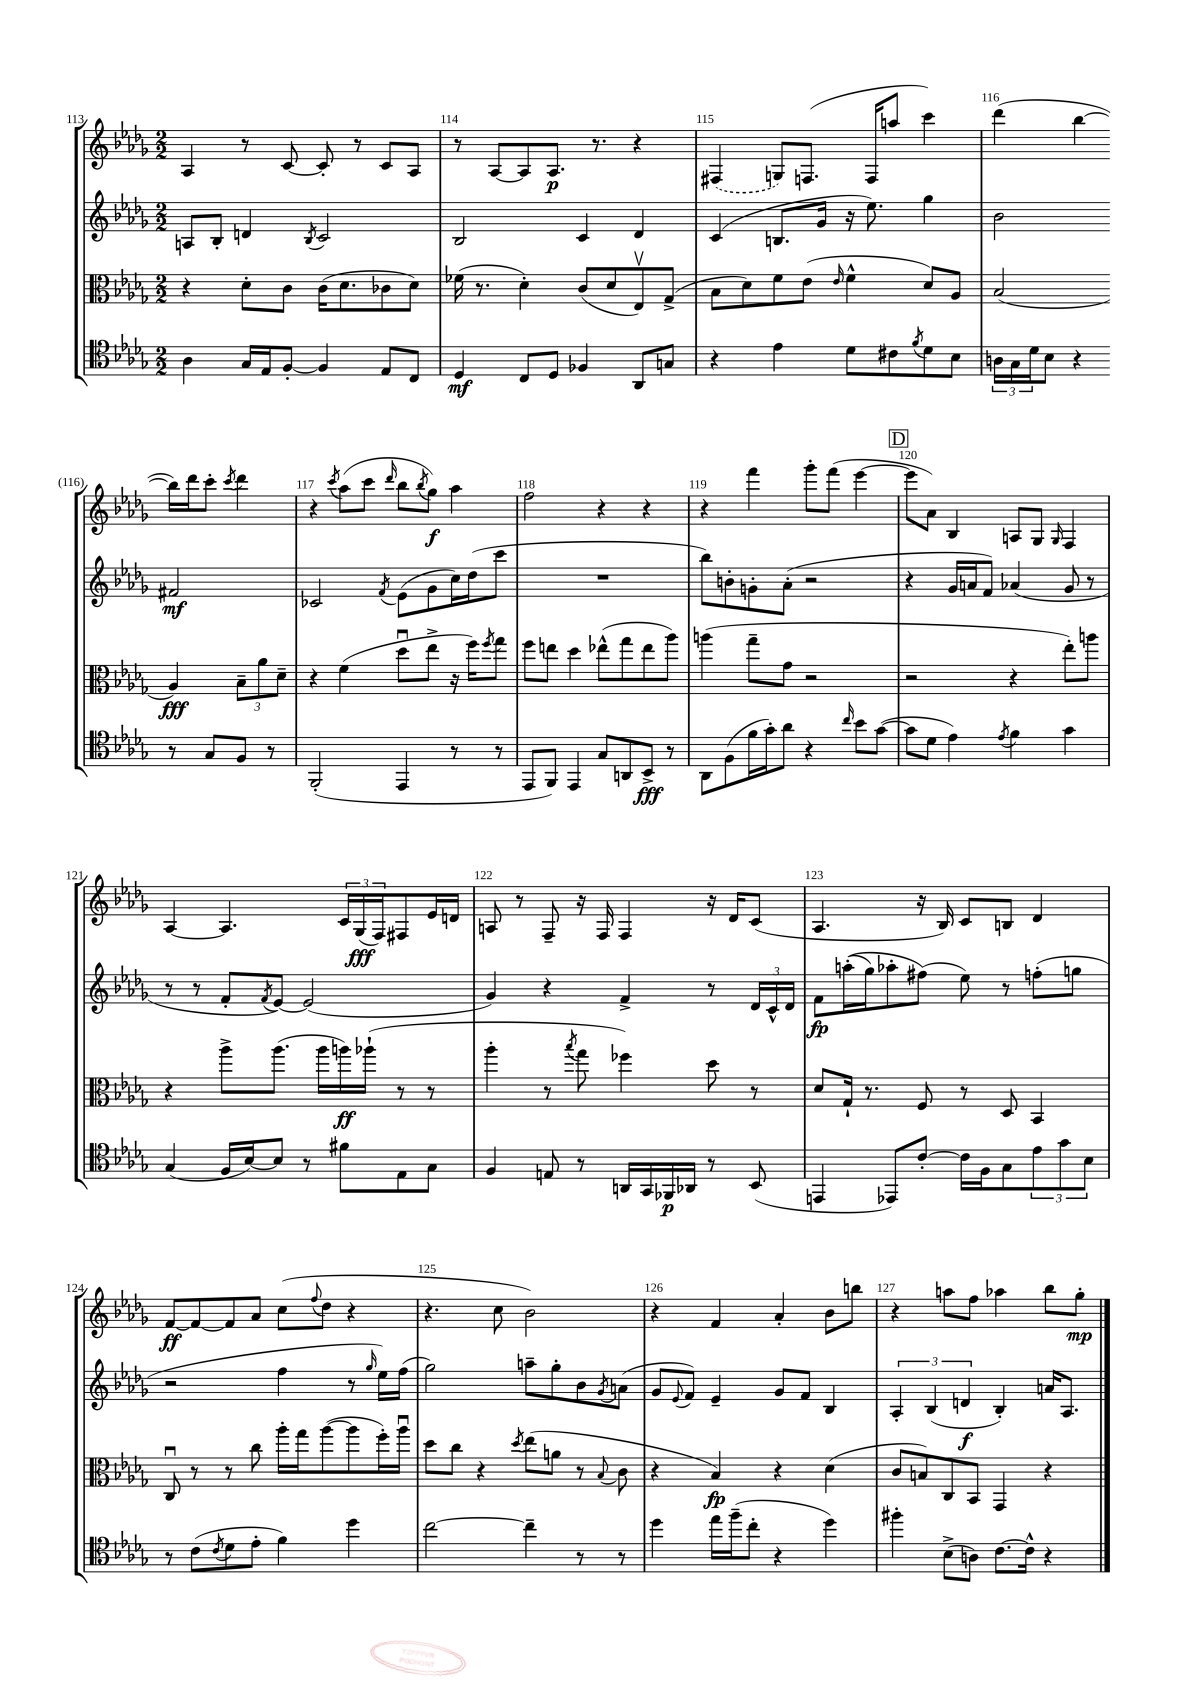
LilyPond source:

<<
\new StaffGroup <<
\new Staff = "s0" {
    \clef treble \key des \major \numericTimeSignature \time 2/2
    aes4 r8 c'8~ c'8-. r8 c'8 aes8 |
    r8 aes8~ aes8 aes8.\p r8. r4 |
    \once \slurDashed fis4( g8) f8.( f16 a''8 c'''4) |
    des'''4( bes''4~ bes''16) des'''16 c'''8-. \acciaccatura { c'''8 } des'''4 |
    r4 \acciaccatura { c'''8 } aes''8( c'''8 \grace { des'''16 } bes''8 \acciaccatura { bes''8 } ges''8\f) aes''4 |
    f''2 r4 r4 |
    r4 f'''4 ges'''8-. f'''8( ees'''4~ |
    \mark \markup { \box "D" } ees'''8 aes'8) bes4 a8 ges8 \grace { ges16 } f4 |
    aes4~ aes4. \tuplet 3/2 { c'16 ges16\fff( f16) } fis8 ees'16 d'16 |
    a8 r8 f8-- r16 f16 f4 r16 des'16 c'8( |
    aes4. r16 bes16) c'8 b8 des'4 |
    f'8~\ff f'8~ f'8 aes'8 c''8( \appoggiatura { f''8 } des''8 r4 |
    r4. c''8 bes'2) |
    r4 f'4 aes'4-. bes'8 b''8 |
    r4 a''8 f''8 aes''4 bes''8 ges''8-.\mp \bar "|." |
}
\new Staff = "s1" {
    \clef treble \key des \major \numericTimeSignature \time 2/2
    a8 bes8-. d'4 \acciaccatura { bes8 } c'2 |
    bes2 c'4 des'4 |
    c'4( b8. ges'16 r16 ees''8.) ges''4 |
    bes'2 fis'2\mf |
    ces'2 \acciaccatura { f'8 } ees'8( ges'8 c''16) des''16( c'''8 |
    R1 |
    bes''8) b'8-. g'8-. aes'8-.( r2 |
    \mark \markup { \box "D" } r4 ges'16 a'16 f'8) aes'4( ges'8 r8 |
    r8 r8 f'8-. \acciaccatura { f'8 } ees'8~) ees'2( |
    ges'4) r4 f'4-> r8 \tuplet 3/2 { des'16 c'16-^ des'16 } |
    f'8\fp a''16-.(\( ges''16) aes''8-. fis''8(\) ees''8) r8 f''8-.( g''8 |
    r2 f''4 r8 \grace { ges''16 } ees''16) f''16( |
    ges''2) a''8-- ges''8-. bes'8 \acciaccatura { ges'8 } a'8( |
    ges'8 \appoggiatura { ees'8 } f'8) ees'4-- ges'8 f'8 bes4 |
    \tuplet 3/2 { aes4-. bes4( d'4\f } bes4-.) a'16 aes8. \bar "|." |
}
\new Staff = "s2" {
    \clef alto \key des \major \numericTimeSignature \time 2/2
    r4 des'8-. c'8 c'16( des'8. ces'8 des'8) |
    fes'16( r8. des'4-.) c'8( des'8 ees8\upbow) ges8->( |
    bes8 des'8) f'8 ees'8( \grace { ees'16 } f'4-^ des'8) aes8 |
    bes2( aes4\fff) \tuplet 3/2 { bes8-- aes'8 des'8-- } |
    r4 f'4( des''8\downbow ees''8-> r16 f''16) \acciaccatura { f''8 } ges''8 |
    f''8 e''8 des''4 ees''8-^( ges''8 ees''8 aes''8) |
    a''4( ges''8-- ges'8 r2 |
    \mark \markup { \box "D" } r2 r4 ees''8-.) a''8 |
    r4 aes''8-> aes''8.( aes''16 a''16\ff) aes''16-!( r8 r8 |
    aes''4-. r8 \acciaccatura { bes''8 } ges''8 fes''4) des''8 r8 |
    des'8 ges16-! r8. f8 r8 des8 bes,4 |
    c8\downbow r8 r8 c''8 aes''16-. ges''16 aes''8~( aes''8 f''16-.) aes''16\downbow |
    des''8 c''8 r4 \acciaccatura { des''8 } ees''8( a'8 r8 \appoggiatura { bes8 } c'8 |
    r4 bes4\fp) r4 des'4( |
    c'8 b8) c8 bes,8 ges,4 r4 \bar "|." |
}
\new Staff = "s3" {
    \clef tenor \key des \major \numericTimeSignature \time 2/2
    aes4 ges16 ees16 f8~-. f4 ees8 c8 |
    des4\mf c8 des8 fes4 aes,8 g8 |
    r4 ees'4 des'8 cis'8 \acciaccatura { f'8 } des'8 bes8 |
    \tuplet 3/2 { a16 ges16 des'16 } bes8 r4 r8 ges8 f8 r8 |
    f,2-.( ees,4 r8 r8 |
    ees,8 f,8) ees,4 ges8 a,8 bes,8->\fff r8 |
    aes,8 f8( f'16 ges'16-.) aes'8 r4 \grace { c''16 } bes'8 ges'8~( |
    \mark \markup { \box "D" } ges'8 des'8 ees'4) \acciaccatura { ees'8 } f'4 ges'4 |
    ges4( f16 bes16~) bes8 r8 fis'8 ees8 ges8 |
    f4 e8 r8 a,16 ges,16 fes,16\p aes,16 r8 bes,8( |
    e,4 ees,8) c'8~-. c'16 f16 ges8 \tuplet 3/2 { ees'8 ges'8 bes8 } |
    r8 c'8( \acciaccatura { c'8 } des'8 ees'8-. f'4) des''4 |
    c''2~ c''4-- r8 r8 |
    des''4 ees''16 f''16--( c''8-. r4 des''4) |
    fis''4-. bes8->( a8) c'8.~ c'16-^ r4 \bar "|." |
}
>>
>>
\layout { \context { \Score currentBarNumber = #113 \override BarNumber.break-visibility = ##(#f #t #t) barNumberVisibility = #all-bar-numbers-visible } }
